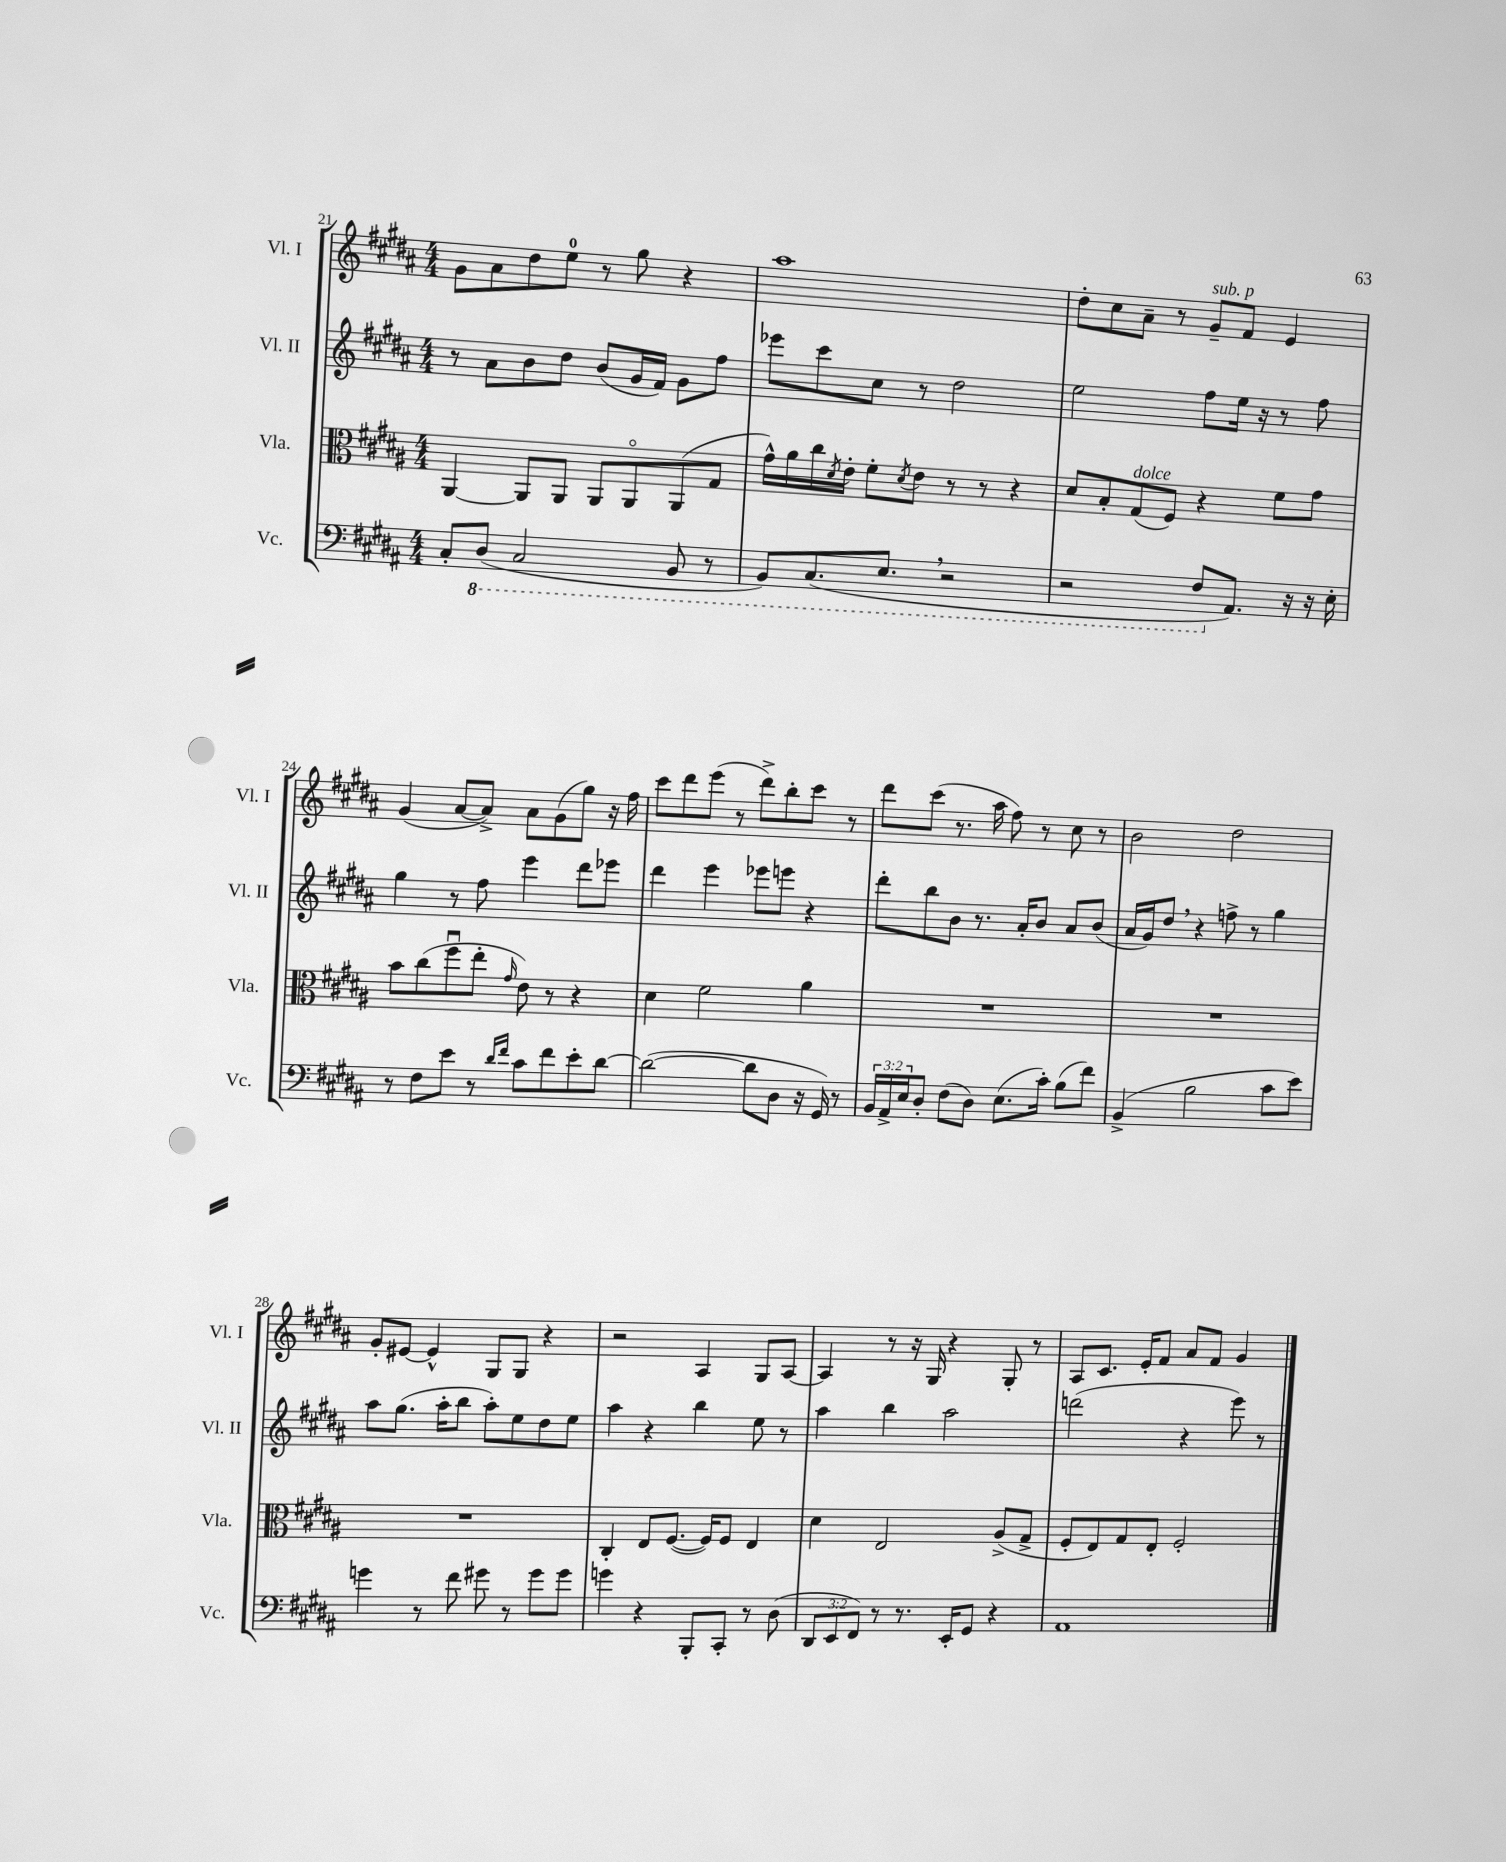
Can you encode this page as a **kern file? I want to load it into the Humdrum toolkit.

**kern	**kern	**kern	**kern
*part4	*part3	*part2	*part1
*staff4	*staff3	*staff2	*staff1
*I"Vc.	*I"Vla.	*I"Vl. II	*I"Vl. I
*I'Vc.	*I'Vla.	*I'Vl. II	*I'Vl. I
*clefF4	*clefC3	*clefG2	*clefG2
*k[f#c#g#d#a#]	*k[f#c#g#d#a#]	*k[f#c#g#d#a#]	*k[f#c#g#d#a#]
*M4/4	*M4/4	*M4/4	*M4/4
=21	=21	=21	=21
8C#'/L	[4AA#/	8r	8g#\L
*8ba	*	*	*
(8DD#/J	.	8a#\L	8a#\
2CC#/	8AA#/L]	8b\	8dd#\
.	8AA#/J	8dd#\J	8ee\J
.	8AA#/L	(8b/L	8r
.	8AA#/	16g#/L	8gg#\
.	.	16f#/JJ)	.
8BBB/	(8AA#/	8g#\L	4r
8r	8G#/J	8ff#\J	.
=22	=22	=22	=22
8BBB/L)	16g#^^\LL)	8eee-X\L	1aa#
.	16a#\	.	.
(8.CC#/	16cc#\	8ccc#\	.
.	8qd#/	.	.
.	16e'\JJ	.	.
.	8f#'\L	8cc#\J	.
8.EE,/J	.	.	.
.	8qd#/	.	.
.	8e\J	8r	.
2r	8r	2dd#\	.
.	8r	.	.
.	4r	.	.
=23	=23	=23	=23
2r	8d#/L	2ee\	8dd#'\L
.	8B'/	.	8cc#\
!	!LO:TX:a:i:t=dolce	!	!
.	(8G#/	.	8a#~\J
.	8F#/J)	.	8r
!	!	!	!LO:TX:a:i:t=sub. p
8FF#/L	4r	8ff#\L	8g#~/L
*X8ba	*	*	*
8.AA#/J)	.	16ee\Jk	8f#/J
.	.	16r	.
.	8f#\L	8r	4e/
16r	.	.	.
16r	8g#\J	8ff#\	.
16E'\	.	.	.
!!LO:LB:g=z
=24	=24	=24	=24
8r	8b\L	4gg#\	(4g#/
8F#\L	(8cc#\	.	.
8e\J	8ff#u\	8r	[8a#/L
8r	8ee'\J	8ff#\	8a#^/J])
16qqd#/LL	.	.	.
16qqf#/JJ	16qqg#/	.	.
8c#\L	8e\)	4eee\	8a#\L
8f#\	8r	.	(8g#\
8e'\	4r	8ddd#\L	8gg#\J)
[8d#\J	.	8eee-X\J	16r
.	.	.	16ff#\
=25	=25	=25	=25
(2d#\_	4d#\	4ddd#\	8ccc#\L
.	.	.	8ddd#\
.	2f#\	4eee\	(8eee\J
.	.	.	8r
8d#\L]	.	8eee-X\L	8ddd#^\L)
8D#\J	.	8eeen\J	8bb'\
16r	4a#\	4r	8ccc#\J
16GG#/)	.	.	.
8r	.	.	8r
=26	=26	=26	=26
24BB/LL	1r	8ddd#'\L	8ddd#\L
24AA#^/	.	.	.
24E/J	.	.	.
8D#'/J	.	8bb\	(8ccc#\J
(8F#\L	.	8b\J	8.r
8D#\J)	.	8.r	.
.	.	.	16aa#\
(8.E\L	.	.	8ff#\)
.	.	16a#'/KL	.
.	.	8b/J	8r
16c#'\Jk)	.	.	.
(8B\L	.	8a#/L	8cc#\
8f#\J)	.	(8b/J	8r
=27	=27	=27	=27
(4BB^/	1r	16a#/LL	2b\
.	.	16g#/J)	.
.	.	8dd#,/J	.
2B\	.	4r	.
.	.	8ffn^\	2dd#\
.	.	8r	.
8c#\L	.	4gg#\	.
8e\J)	.	.	.
!!LO:LB:g=z
=28	=28	=28	=28
4gn\	1r	8aa#\L	8g#'/L
.	.	(8.gg#\J	[8e#X/J
8r	.	.	4e#^^/]
.	.	16aa#'\KL	.
8f#\	.	8bb\J	.
8g#X\	.	8aa#'\L)	8G#/L
8r	.	8ee\	8G#/J
8g#\L	.	8dd#\	4r
8g#\J	.	8ee\J	.
=29	=29	=29	=29
4gn\	4C#'/	4aa#\	2r
4r	8E/L	4r	.
.	([8.F#/J	.	.
8BBB'/L	.	4bb\	4A#/
.	16F#/KL])	.	.
8CC#'/J	8F#/J	.	.
8r	4E/	8ee\	8G#/L
(8D#\	.	8r	[8A#/J
=30	=30	=30	=30
12DD#/L	4d#\	4aa#\	4A#/]
12EE/	.	.	.
12FF#/J)	.	.	.
8r	2E/	4bb\	8r
8.r	.	.	16r
.	.	.	16G#/
.	.	2aa#\	4r
16EE'/KL	.	.	.
8GG#/J	.	.	.
4r	(8A#^/L	.	8G#'/
.	8G#^/J	.	8r
=31	=31	=31	=31
1AA#	8F#'/L	(2dddn\	8A#/L
.	8E/)	.	8.c#/J
.	8G#/	.	.
.	.	.	16e'/KL
.	8E'/J	.	8f#/J
.	2F#'/	4r	8a#/L
.	.	.	8f#/J
.	.	8eee\)	4g#/
.	.	8r	.
==	==	==	==
*-	*-	*-	*-
